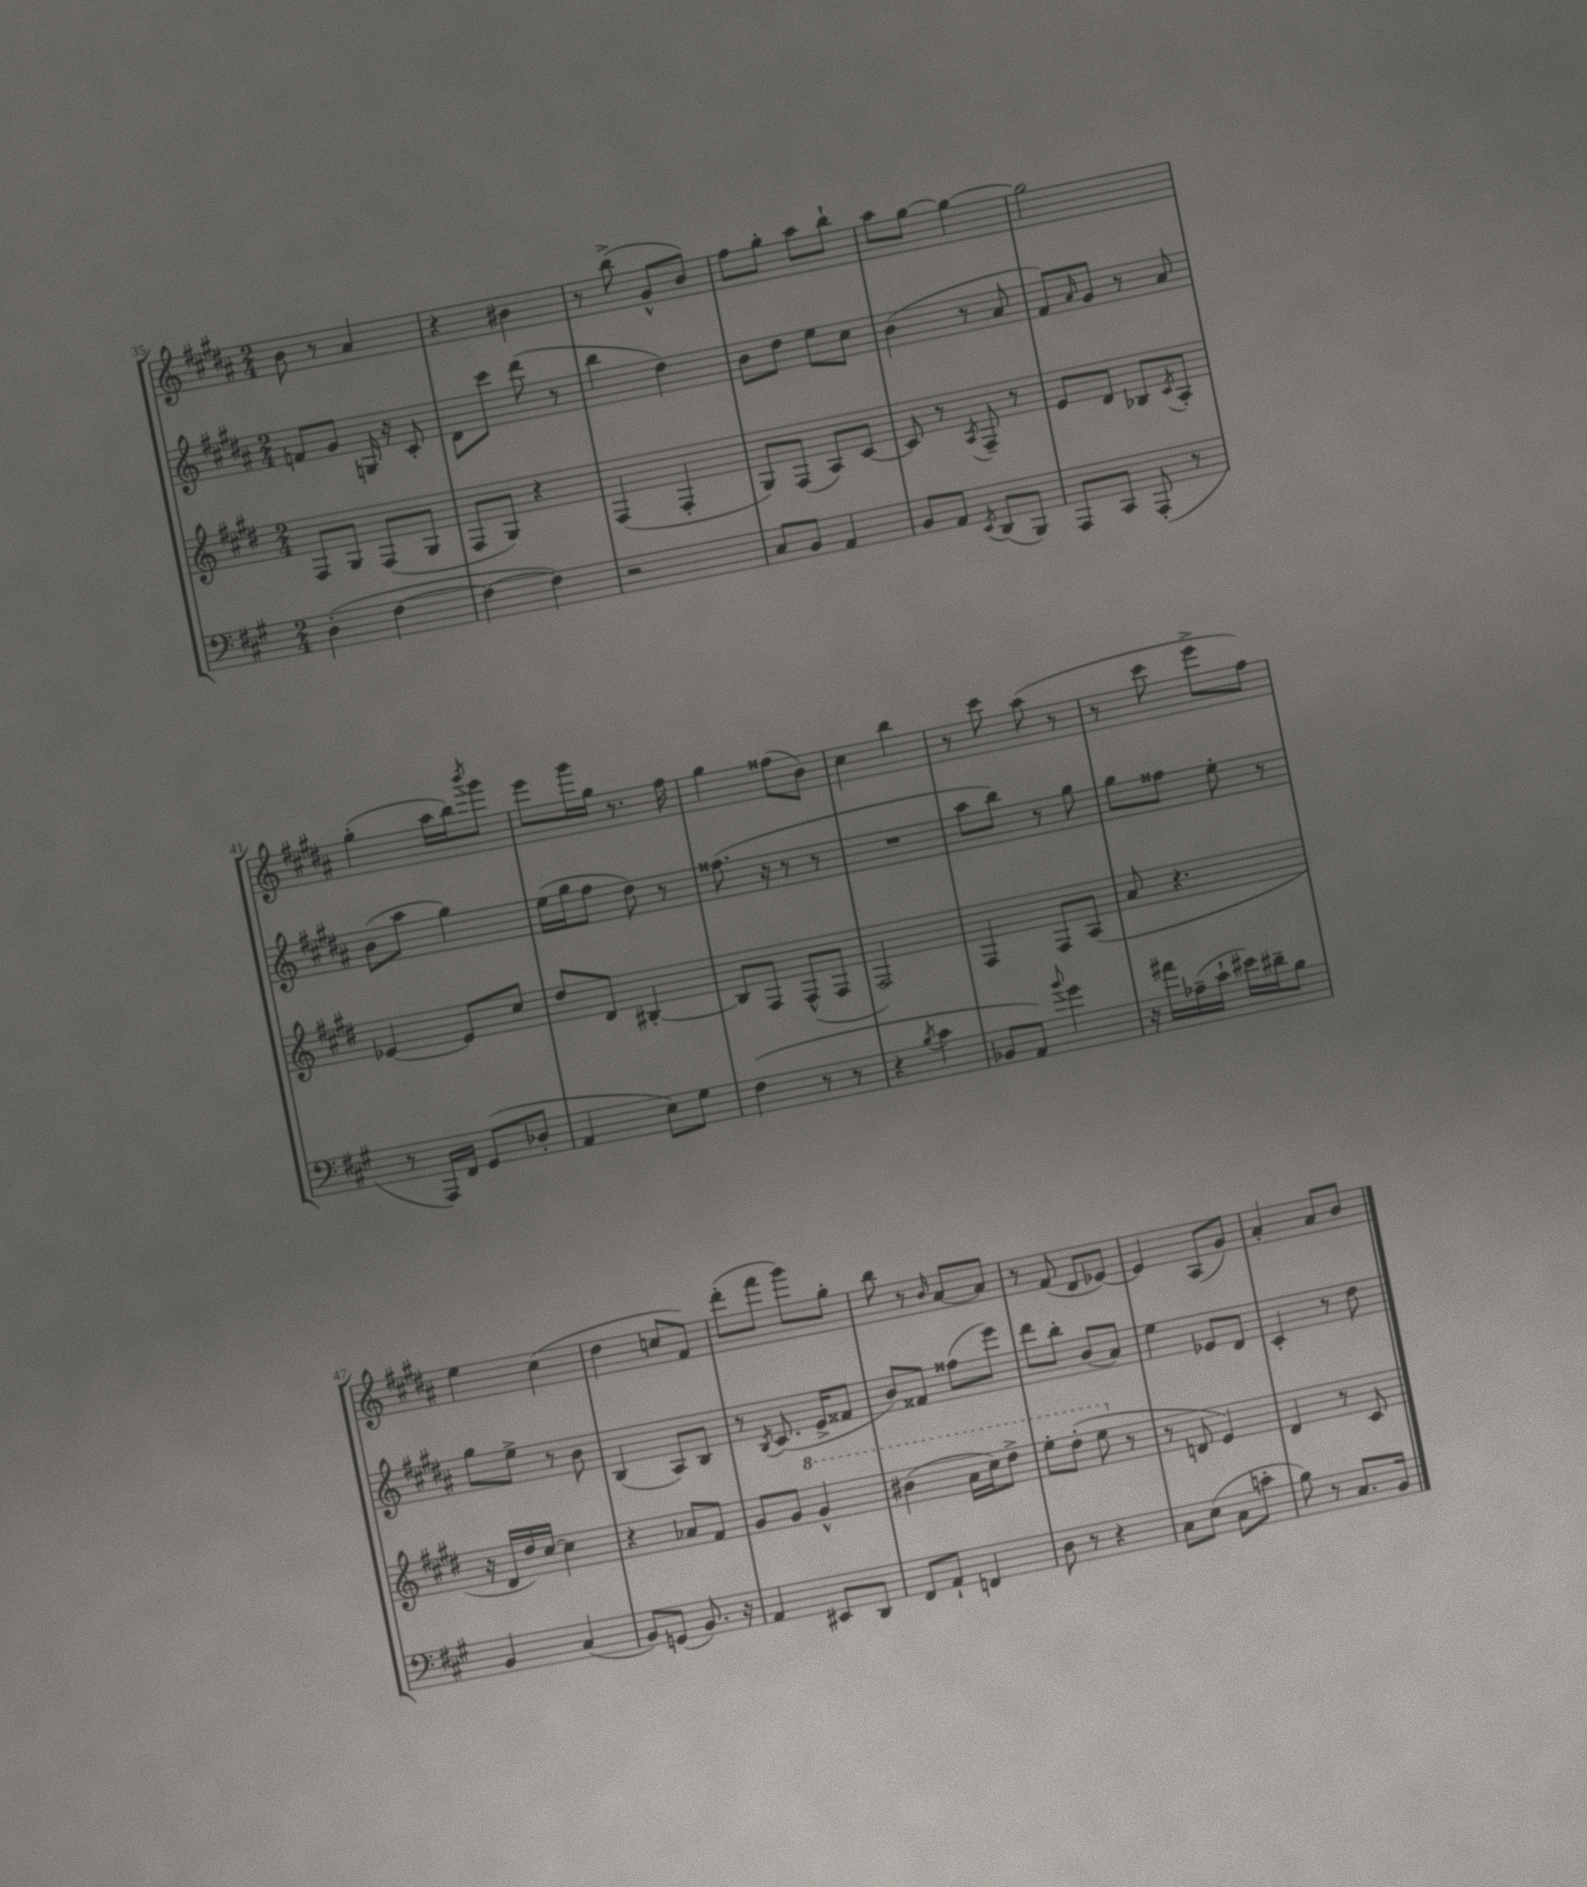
<<
\new StaffGroup <<
\new Staff = "s0" {
    \clef treble \key b \major \numericTimeSignature \time 2/4
    b'8 r8 ais'4 |
    r4 bis'4 |
    r8 b''8->( gis'8-^ b'8) |
    fis''8 gis''8-. ais''8 b''8-! |
    ais''8 gis''8~ gis''4~ |
    gis''2 |
    gis''4-.( ais''16 b''16) \acciaccatura { b'''8 } gis'''8 |
    e'''8 gis'''16 gis''16 r8. fis''16 |
    gis''4 fisis''8( b'8) |
    cis''4 b''4 |
    r8 cis'''8 ais''8( r8 |
    r8 cis'''8 e'''8-> fis''8) |
    e''4 cis''4( |
    dis''4 c''8 fis'8) |
    dis'''8-.( fis'''8 gis'''8) gis''8-. |
    b''8 r8 \grace { b'16 } ais'8~ ais'8 |
    r8 fis'8( dis'8 ees'8~) |
    ees'4 ais8( gis'8) |
    ais'4-. ais'8 b'8 \bar "|." |
}
\new Staff = "s1" {
    \clef treble \key b \major \numericTimeSignature \time 2/4
    f'8 gis'8 g16 r16 cis'8-. |
    dis'8 cis'''8 dis'''8( r8 |
    b''4 dis''4) |
    b'8 dis''8 e''8 cis''8 |
    b'4( r8 ais'8 |
    fis'8) \grace { ais'16 } gis'8 r8 ais'8 |
    b'8( ais''8 gis''4) |
    e''16( gis''16 fis''8 dis''8) r8 |
    fisis''8.( r16 r8 r8 |
    R2 |
    ais''8 b''8) r8 gis''8 |
    gis''8 fisis''8 e''8-. r8 |
    gis''8 e''8-> r8 b'8 |
    b4( ais8) b8 |
    r8 \acciaccatura { b8 } cis'8.( e'16-> fisis'8 |
    b'8) fisis'8 fisis''8( e'''8) |
    dis'''8 b''8-. b'8( ais'8) |
    e''4 ees'8 dis'8 |
    cis'4-. r8 dis''8 \bar "|." |
}
\new Staff = "s2" {
    \clef treble \key e \major \numericTimeSignature \time 2/4
    fis8 gis8 fis8( gis8 |
    fis8 gis8) r4 |
    fis4( fis4-. |
    gis8) fis8( a8) cis'8~ |
    cis'8 r8 \acciaccatura { a8 } fis8-- r8 |
    e'8 dis'8 bes8 \acciaccatura { cis'8 } a8-. |
    ees'4~ ees'8 cis''8 |
    dis''8 dis'8 bis4~-. |
    bis8 fis8 fis8-^( fis8 |
    fis2) |
    fis4 fis8 a8( |
    a'8 r4. |
    r16 dis'16 dis''16) cis''16~ cis''4 |
    r4 aes'8 fis'8 |
    gis'8 gis'8 \ottava #1 gis''4-^ |
    bis''4( a''16 cis'''16) dis'''8-> |
    e'''8-. dis'''8-.( e'''8 \ottava #0 r8 |
    r8 d'8 e'4) |
    dis'4 r8 cis'8 \bar "|." |
}
\new Staff = "s3" {
    \clef bass \key a \major \numericTimeSignature \time 2/4
    d4-.( fis4~ |
    fis4~ fis4) |
    r2 |
    cis8 b,8 a,4 |
    b,8 a,8 \acciaccatura { e,8 } d,8( b,,8) |
    a,,8 cis,8 a,,8-.( r8 |
    r8 a,,16) fis,16 gis,8( des8-. |
    a,4 e8) gis8 |
    fis4( r8 r8 |
    r4 \acciaccatura { b8 } cis'4 |
    bes,8 a,8) \appoggiatura { b'8 } gis'4 |
    r16 ais'16 aes16--( cis'16-! eis'16) dis'16-- b8 |
    b,4 cis4( |
    b,8) g,8( b,8.) r16 |
    a,4 eis,8 d,8 |
    fis,8 a,8-! f,4 |
    d8 r8 r4 |
    cis8 e8( cis8 c'8-. |
    b8) r8 cis8. b,16 \bar "|." |
}
>>
>>
\layout { \context { \Score currentBarNumber = #35 } }
